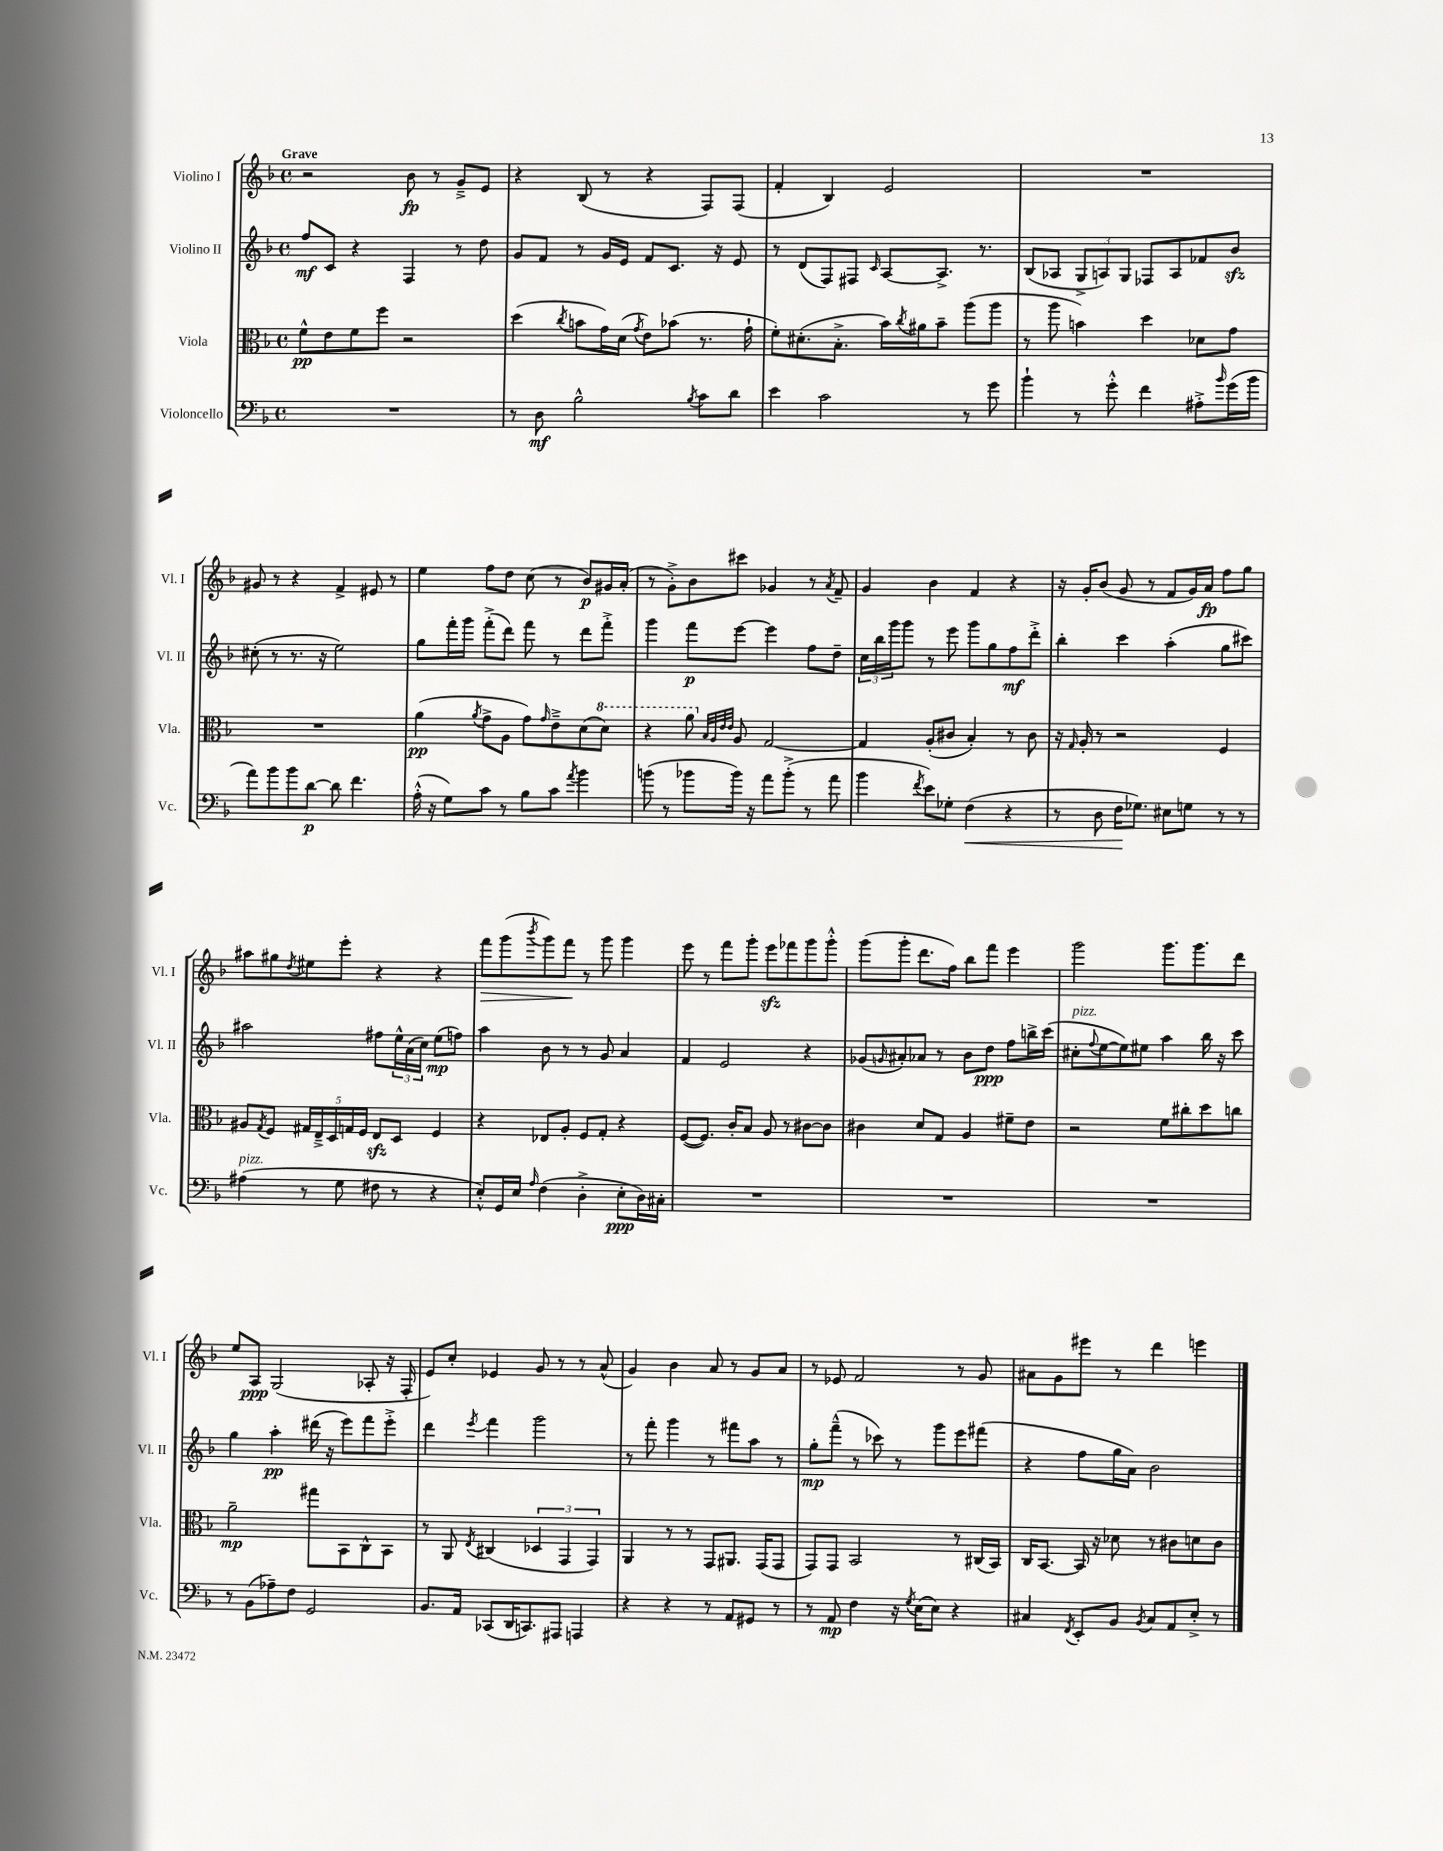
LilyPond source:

<<
\new StaffGroup <<
\new Staff = "s0" \with { instrumentName = "Violino I" shortInstrumentName = "Vl. I" } {
    \clef treble \key f \major \defaultTimeSignature \time 4/4 \tempo "Grave"
    r2 bes'8\fp r8 g'8---> e'8 |
    r4 bes8( r8 r4 f8) f8( |
    f'4-. bes4) e'2 |
    R1 |
    gis'8 r8 r4 f'4-> eis'8 r8 |
    e''4 f''8 d''8 c''8( r8 bes'8\p) gis'16 a'16-.( |
    r8 g'8-.->) bes'8 cis'''8 ges'4 r8 \acciaccatura { a'8 } f'8-- |
    g'4 bes'4 f'4 r4 |
    r16 g'16-. bes'8( g'8 r8 f'8 g'16) a'16\fp f''8 g''8 |
    ais''8 gis''8 \acciaccatura { d''8 } eis''8 e'''8-. r4 r4 |
    f'''8\> g'''8( \acciaccatura { bes'''8 } g'''8) f'''8\! r8 g'''8 g'''4 |
    e'''8 r8 f'''8 g'''8-. e'''8\sfz fes'''8 g'''8 g'''8-.-^ |
    g'''8( g'''8-. d'''8. f''16) bes''8 f'''8 e'''4 |
    g'''2 g'''8. g'''8. d'''8 |
    e''8 a8\ppp g2( aes8-. r16 f16-. |
    e'8) c''8-. ees'4 g'8 r8 r8 a'8-^( |
    g'4) bes'4 a'8 r8 g'8 a'8 |
    r8 ees'8 f'2 r8 g'8 |
    ais'8 g'8 eis'''8 r8 d'''4 e'''4 \bar "|." |
}
\new Staff = "s1" \with { instrumentName = "Violino II" shortInstrumentName = "Vl. II" } {
    \clef treble \key f \major \defaultTimeSignature \time 4/4
    f''8\mf c'8 r4 f4 r8 d''8 |
    g'8 f'8 r8 g'16 e'16 f'8 c'8. r16 e'8 |
    r8 d'8( f8) fis8 \grace { c'16 } a8~ a8.-> r8. |
    bes8( aes8 \tuplet 3/2 { g8-> a8) g8 } fes8 a8 fes'8 bes'8\sfz |
    cis''8-.( r8 r8. r16 e''2) |
    g''8 f'''16-. g'''16 f'''8-.->( d'''8) f'''8 r8 d'''8 f'''8-.-> |
    g'''4 f'''8\p e'''8~ e'''4 f''8 d''8-- |
    \tuplet 3/2 { c''16 bes''16 g'''16 } g'''8 r8 e'''8 g'''8 g''8 f''8\mf d'''8-.-> |
    bes''4-. c'''4 a''4-.( g''8 cis'''8) |
    ais''2 fis''8 \tuplet 3/2 { e''16-^ a'16( c''16) } e''8\mp( f''8) |
    a''4 bes'8 r8 r8 g'8 a'4 |
    f'4 e'2 r4 |
    ges'8( \grace { g'16 } ais'8-.) aes'8 r8 bes'8 d''8\ppp f''8 b''16-> c'''16( |
    cis''8-.^\markup { \italic "pizz." } \appoggiatura { f''8 } e''8~ e''8) eis''8 a''4 bes''16 r16 c'''8 |
    g''4 a''4-.\pp dis'''16( r16 e'''8) f'''8 e'''8-.-> |
    d'''4 \acciaccatura { e'''8 } f'''4 g'''2 |
    r8 f'''8-. g'''4 r8 fis'''8 a''8 r8 |
    g''8-.\mp f'''8---^( r8 ces'''8) r8 g'''8 e'''8 fis'''8( |
    r4 f''8 g''16 a'16) bes'2 \bar "|." |
}
\new Staff = "s2" \with { instrumentName = "Viola" shortInstrumentName = "Vla." } {
    \clef alto \key f \major \defaultTimeSignature \time 4/4
    f'8-^\pp e'8 f'8 f''8 r2 |
    d''4( \acciaccatura { c''8 } b'8 g'16) d'16( \acciaccatura { g'8 } e'8) bes'8( r8. g'16-! |
    f'8-.) dis'8.-.( bes8.-.-> bes'16) \acciaccatura { c''8 } ais'16 bes'8-- a''8( a''8 |
    r8 a''8 b'4) d''4 des'8 g'8 |
    R1 |
    a'4\pp( \acciaccatura { a'8 } g'8-> a8 g'8) \grace { g'16 } e'8---> d'8( \ottava #1 d''8) |
    r4 a''8 \ottava #0 \grace { bes32 a32 e'32 e'32 } a8 g2~ |
    g4 a8-.( cis'8 bes4-.) r8 cis'8 |
    r16 \grace { g16 } a16-. r8 r2 f4 |
    ais8 \acciaccatura { g8 } f8 \tuplet 5/4 { gis16 e16---> d16 g16 f16 } e8\sfz d8 f4 |
    r4 ees8 a8-. f8 g8-. r4 |
    f8~( f8.) c'16-. bes8 a8 r8 cis'8~ cis'8 |
    cis'4 d'8 g8 a4 fis'8-- e'8 |
    r2 f'8 cis''8-. d''8 c''8 |
    a'2--\mp gis''8 bes,8 c8-^ bes,8 |
    r8 a,8 \acciaccatura { e8 } cis4( \tuplet 3/2 { des4 g,4 g,4) } |
    a,4 r8 r8 g,8 ais,8. g,16( g,8 |
    g,8) g,8 bes,2 r8 cis16( bes,16) |
    c16 bes,8.~ bes,16 r16 des'8 r8 cis'8 d'8 cis'8 \bar "|." |
}
\new Staff = "s3" \with { instrumentName = "Violoncello" shortInstrumentName = "Vc." } {
    \clef bass \key f \major \defaultTimeSignature \time 4/4
    R1 |
    r8 d8\mf bes2-^ \acciaccatura { bes8 } c'8 d'8 |
    e'4 c'2 r8 g'8 |
    bes'4-! r8 g'8-.-^ f'4 ais8-.-> \grace { bes'16 } g'16( bes'16 |
    a'8) bes'8 bes'8 d'8~\p d'8 f'4. |
    a16-.-^( r16 g8) c'8 r8 bes8 c'8 \acciaccatura { a'8 } bes'4 |
    b'8( r8 bes'8 bes'16) r16 a'8 bes'8-.->( r8 a'8 |
    bes'4 \acciaccatura { f'8 } e'8) ges8-. f4\<( r4 |
    r8 d8 f16\! ges8.) eis8 g8 r8 r8 |
    ais4^\markup { \italic "pizz." }( r8 g8 fis8 r8 r4 |
    e8-.-^) g,16 e16 \grace { a16 } f4( d4-.-> e8-.\ppp d16) cis16-. |
    R1 |
    R1 |
    R1 |
    r8 bes,8( aes8--) f8 g,2 |
    bes,8. a,16 ces,8( d,16 c,8.) ais,,8 a,,4 |
    r4 r4 r8 a,8 gis,8 r8 |
    r8 a,8\mp f4 r16 \acciaccatura { g8 } e16( e8) r4 |
    cis4 \acciaccatura { f,8 } e,8-. bes,8 \acciaccatura { bes,8 } cis8 a,8 e8-.-> r8 \bar "|." |
}
>>
>>
\layout { \context { \Score \remove "Bar_number_engraver" } }
